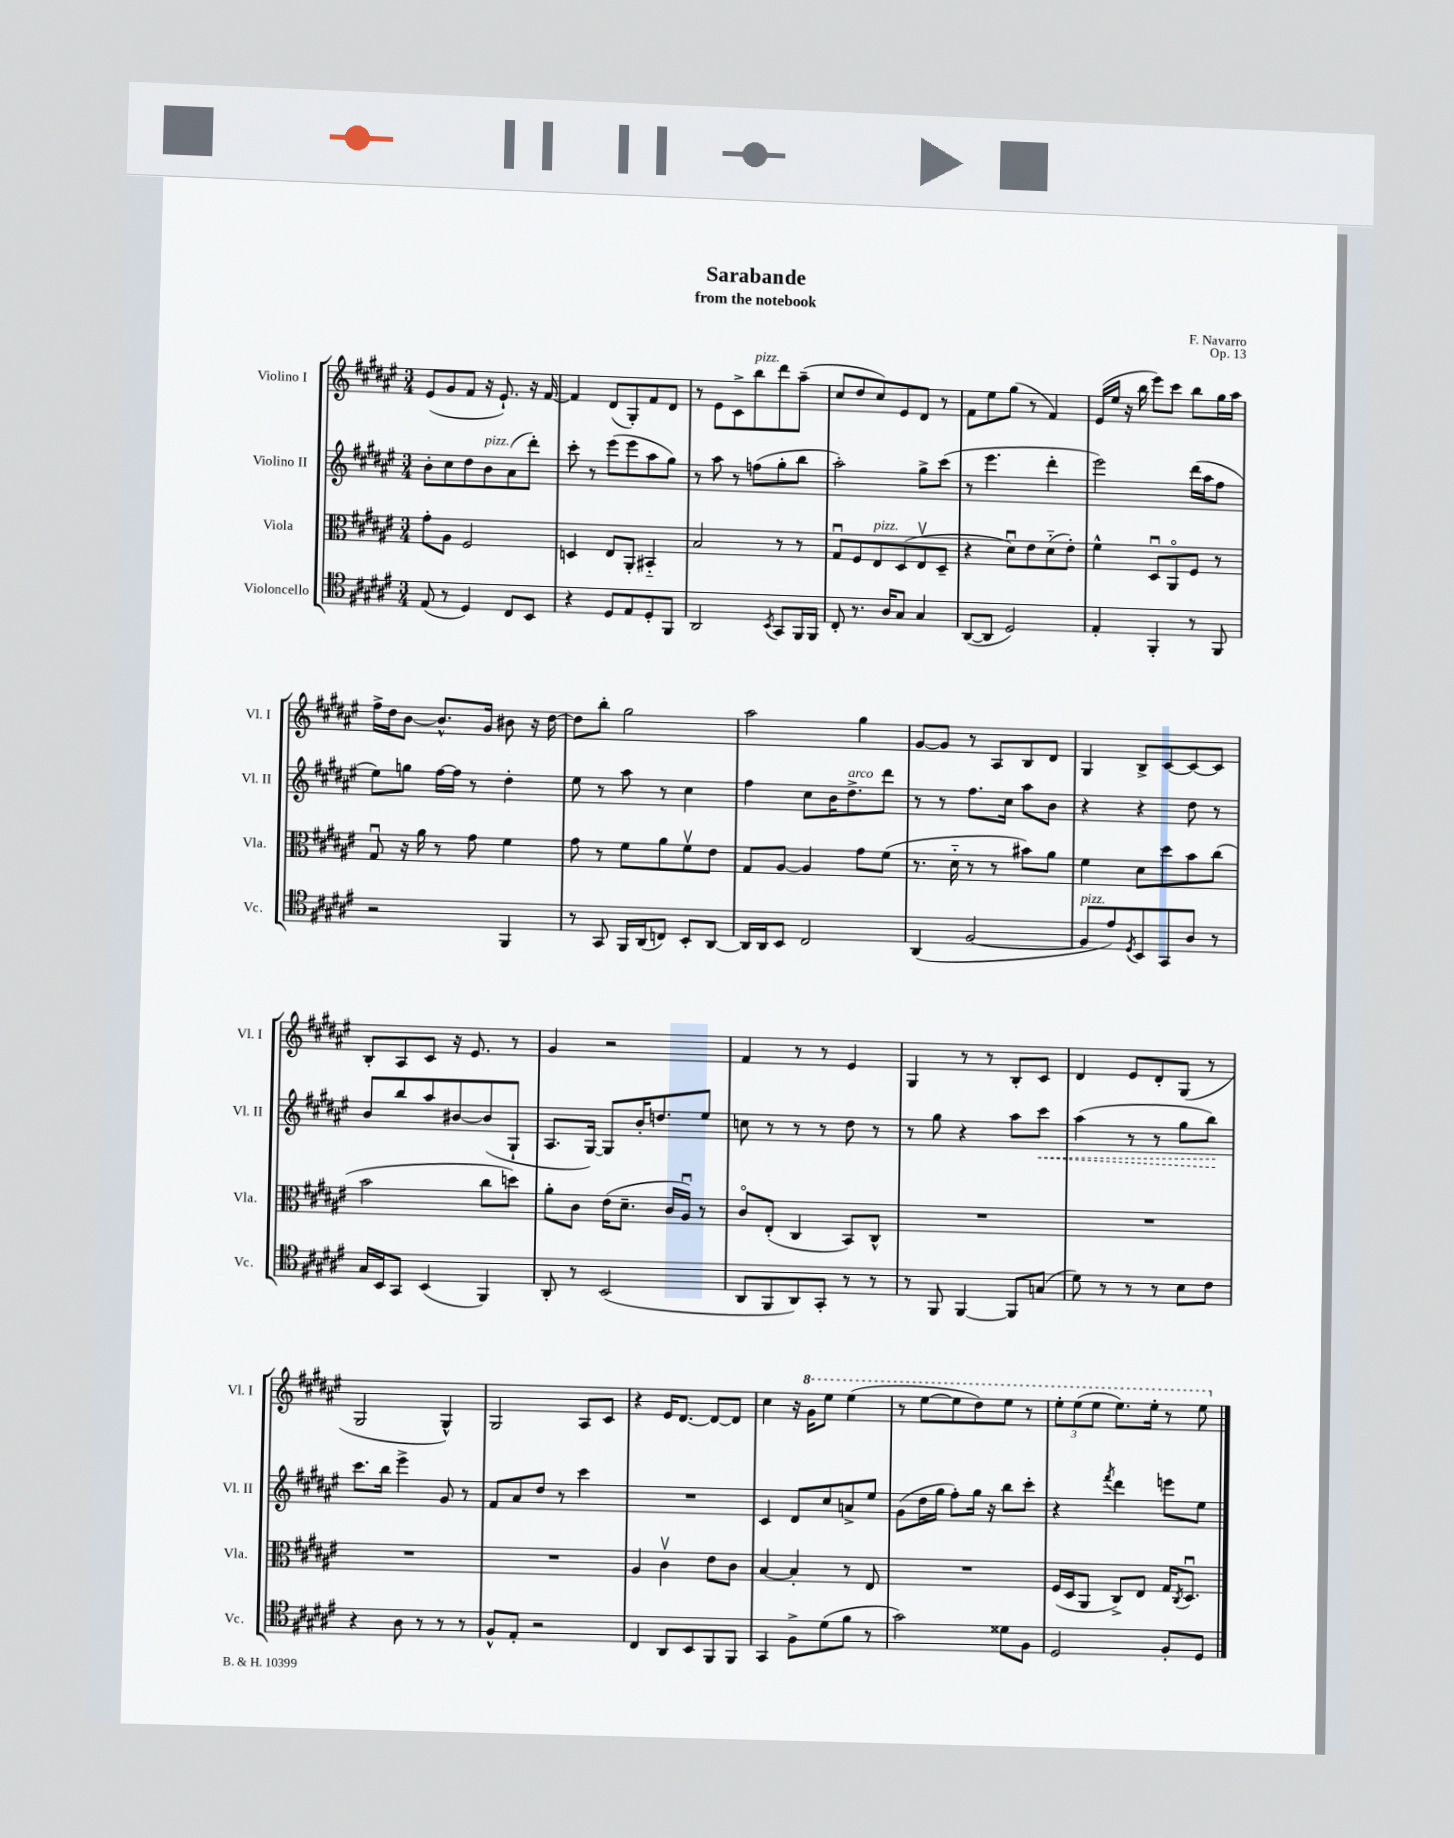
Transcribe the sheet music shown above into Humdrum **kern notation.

**kern	**kern	**kern	**dynam	**kern
*part4	*part3	*part2	*part2	*part1
*staff4	*staff3	*staff2	*staff2	*staff1
*I"Violoncello	*I"Viola	*I"Violino II	*	*I"Violino I
*I'Vc.	*I'Vla.	*I'Vl. II	*	*I'Vl. I
*clefC4	*clefC3	*clefG2	*	*clefG2
*k[f#c#g#d#a#e#]	*k[f#c#g#d#a#e#]	*k[f#c#g#d#a#e#]	*	*k[f#c#g#d#a#e#]
*M3/4	*M3/4	*M3/4	*	*M3/4
=1	=1	=1	=1	=1
(8E#/	8g#'\L	8b'\L	.	(8e#/L
8r	8A#\J	8cc#\	.	8g#/
4D#/)	2F#/	8dd#\	.	8f#/J
!	!	!LO:TX:a:i:t=pizz.	!	!
.	.	8b\	.	16r
.	.	.	.	8.e#`/)
8C#/L	.	(8a#\	.	.
8BB/J	.	8ddd#'\J)	.	16r
.	.	.	.	[16f#/
=2	=2	=2	=2	=2
4r	4Dn/	8ccc#'\	.	4f#/]
.	.	8r	.	.
8D#/L	8E#/L	(8eee#\L	.	(8d#/L
8E#/	8AA#'/J	8eee#\	.	8G#'/)
8D#'/	4BB#X/	8aa#\	.	8f#/
8FF#/J	.	8gg#\J)	.	8d#/J
=3	=3	=3	=3	=3
2AA#/	2B/	8r	.	8r
.	.	8aa#\	.	8e#\L
.	.	8r	.	8c#^\
!	!	!	!	!LO:TX:a:i:t=pizz.
.	.	(8ffn\L	.	8bb\
8qBB/	.	.	.	.
8GG#/L	8r	8gg#'\	.	8ddd#\
16FF#/L	8r	8bb\J	.	(8aa#~\J
16FF#/JJ	.	.	.	.
=4	=4	=4	=4	=4
8C#'/	8G#u/L	2aa#'\)	.	8cc#/L
8.r	8F#/	.	.	8dd#/
!	!LO:TX:a:i:t=pizz.	!	!	!
.	8E#/	.	.	8cc#/)
16A#/KL	.	.	.	.
8G#/J	(8D#/	.	.	8e#/
4G#/	8E#v/	8gg#^\L	.	8d#/J
.	8D#~/J	(8ccc#\J	.	8r
=5	=5	=5	=5	=5
([8AA#/L	4r	8r	.	8f#\L
8AA#/J]	.	4.eee#\	.	8ee#\
2D#/)	8d#u\L)	.	.	(8gg#\J
.	8e#\	.	.	8r
.	(8d#\	4ddd#'\	.	4f#/)
.	8e#'\J)	.	.	.
=6	=6	=6	=6	=6
4E#'/	4f#^^\	2eee#\)	.	(16e#/LL
.	.	.	.	16ee#/JJ
.	.	.	.	16r
.	.	.	.	16bb\
4FF#'/	8D#u/L	.	.	8eee#\L)
.	8AA#/	.	.	8ccc#\J
8r	8F#/J	(16ddd#\LL	.	8bb\L
.	.	16aa#\J	.	.
8FF#/	8r	8ff#\J	.	16gg#\L
.	.	.	.	16aa#\JJ
!!LO:LB:g=z
=7	=7	=7	=7	=7
2r	8G#u/	8ee#\L)	.	16ff#^\LL
.	.	.	.	16dd#\J
.	16r	8ggn\J	.	[8b\J
.	16a#\	.	.	.
.	8r	[16ff#\LL	.	8.b^^/L]
.	.	16ff#\JJ]	.	.
.	8g#\	8r	.	.
.	.	.	.	16g#/Jk
4FF#/	4f#\	4dd#'\	.	8b#X\
.	.	.	.	16r
.	.	.	.	[16dd#\
=8	=8	=8	=8	=8
8r	8g#\	8ee#\	.	8dd#\L]
8GG#/	8r	8r	.	8bb'\J
16FF#/LL	8f#\L	8aa#\	.	2gg#\
(16AA#/J	.	.	.	.
8Cn/J)	8a#\	8r	.	.
8BB'/L	8f#v\	4cc#\	.	.
[8AA#/J	8e#\J	.	.	.
=9	=9	=9	=9	=9
16AA#/LL]	8G#/L	4ff#\	.	2aa#\
16AA#/J	.	.	.	.
8BB/J	[8A#/J	.	.	.
2C#/	4A#/]	8cc#\L	.	.
.	.	16b\K	.	.
!	!	!LO:TX:a:i:t=arco	!	!
.	.	8.dd#^\	.	.
.	8g#\L	.	.	4gg#\
.	(8f#\J	8ddd#\J	.	.
=10	=10	=10	=10	=10
(4AA#/	8.r	8r	.	[8g#/L
.	.	8r	.	8g#/J]
.	16d#\	.	.	.
[2F#/	8r	8.ff#\L	.	8r
.	8r	.	.	8A#/L
.	.	16cc#\Jk	.	.
.	8b#X\L)	8aa#\L	.	8B/
.	8a#\J	8b\J	.	8d#/J
=11	=11	=11	=11	=11
!LO:TX:a:i:t=pizz.	!	!	!	!
8F#/L]	4f#\	4r	.	4G#/
8e#/)	.	.	.	.
8qD#/	.	.	.	.
8BB/	8d#\L	4r	.	8B^/L
8GG#/	8dd#\	.	.	[8c#/
8A#/J	8b\	8dd#\	.	8c#/_
8r	(8cc#\J	8r	.	8c#/J]
!!LO:LB:g=z
=12	=12	=12	=12	=12
16G#/LL	2b\	8b/L	.	8B'/L
16BB/J	.	.	.	.
8GG#/J	.	8bb/	.	8A#/
(4BB/	.	8aa#/	.	8c#/J
.	.	[8b#X/	.	16r
.	.	.	.	8.e#/
4FF#/)	8cc#\L	(8b#/]	.	.
.	8ddn\J)	8G#`/J	.	8r
=13	=13	=13	=13	=13
8AA#'/	8a#'\L	8.A#/L	.	4g#/
8r	8c#\J	.	.	.
.	.	[16G#/Jk)	.	.
(2BB/	(16e#\KL	8G#/L]	.	2r
.	8.d#~\J	.	.	.
.	.	16b'/K	.	.
.	.	8.ddn/	.	.
.	16c#/LL	.	.	.
.	16A#u/JJ)	.	.	.
.	8r	8ee#/J	.	.
=14	=14	=14	=14	=14
8AA#/L	8c#/L	8ccn\	.	4f#/
8FF#/	(8E#'/J	8r	.	.
8AA#/)	4C#/	8r	.	8r
8GG#'/J	.	8r	.	8r
8r	8BB/L)	8dd#\	.	4e#/
8r	8C#^^/J	8r	.	.
=15	=15	=15	=15	=15
8r	2.r	8r	.	4G#/
8FF#/	.	8gg#\	.	.
[4FF#/	.	4r	.	8r
.	.	.	.	8r
8FF#/L]	.	8aa#\L	.	8B'/L
!	!	!	!LO:HP:b	!
(8Gn/J	.	8ccc#\J	<	8c#/J
=16	=16	=16	=16	=16
8d#\)	2.r	(4aa#\	.	4d#/
8r	.	.	.	.
8r	.	8r	.	8e#/L
8r	.	8r	.	8d#'/
8B\L	.	8gg#\L	.	(8G#/J
8c#\J	.	8bb\J)	.	8r
.	.	.	[	.
!!LO:LB:g=z
=17	=17	=17	=17	=17
4r	2.r	8.ccc#\L	.	2G#/
.	.	16bb\Jk	.	.
8A#\	.	4eee#^\	.	.
8r	.	.	.	.
8r	.	8g#/	.	4G#^^/)
8r	.	8r	.	.
=18	=18	=18	=18	=18
8F#^^/L	2.r	8f#/L	.	2G#/
8E#'/J	.	8a#/	.	.
2r	.	8dd#/J	.	.
.	.	8r	.	.
.	.	4ccc#\	.	8A#/L
.	.	.	.	8c#/J
=19	=19	=19	=19	=19
4C#/	4A#/	2.r	.	4r
8AA#/L	4c#v\	.	.	16e#/KL
.	.	.	.	[8.d#/J
8BB/	.	.	.	.
8FF#/	8e#\L	.	.	8d#/L_
8FF#/J	8c#\J	.	.	8d#/J]
=20	=20	=20	=20	=20
4GG#/	[4B/	4c#/	.	4cc#\
8F#^\L	4B'/]	8d#/L	.	16r
*	*	*	*	*8va
.	.	.	.	16gg#\KL
(8d#\	.	8cc#/	.	8eee#\J
8f#\J	8r	8an^/	.	(4eee#\
8r	8E#/	8ee#/J	.	.
=21	=21	=21	=21	=21
2g#\)	2.r	(8g#\L	.	8r
.	.	16dd#\L	.	[8eee#\L
.	.	16gg#\JJ	.	.
.	.	8ff#'\L)	.	8eee#\]
.	.	16gg#\Jk	.	8ddd#\)
.	.	16r	.	.
8d##X\L	.	8bb\L	.	8eee#\J
8F#\J	.	8ccc#'\J	.	8r
=22	=22	=22	=22	=22
2D#/	(16F#/LL	4r	.	12eee#'\L
.	16D#/J	.	.	.
.	.	.	.	(12eee#\
.	8AA#/J	.	.	.
.	.	.	.	12eee#\J
.	.	8qfff#/	.	.
.	8C#^/L)	4ddd#\	.	8.eee#\L)
.	8E#/J	.	.	.
.	.	.	.	16eee#'\Jk
8F#'/L	16G#/KL	8eeen\L	.	8r
.	8qC#/	.	.	.
.	8.D#u/J	.	.	.
8D#/J	.	8ee#\J	.	8eee#\
*	*	*	*	*X8va
==	==	==	==	==
*-	*-	*-	*-	*-
